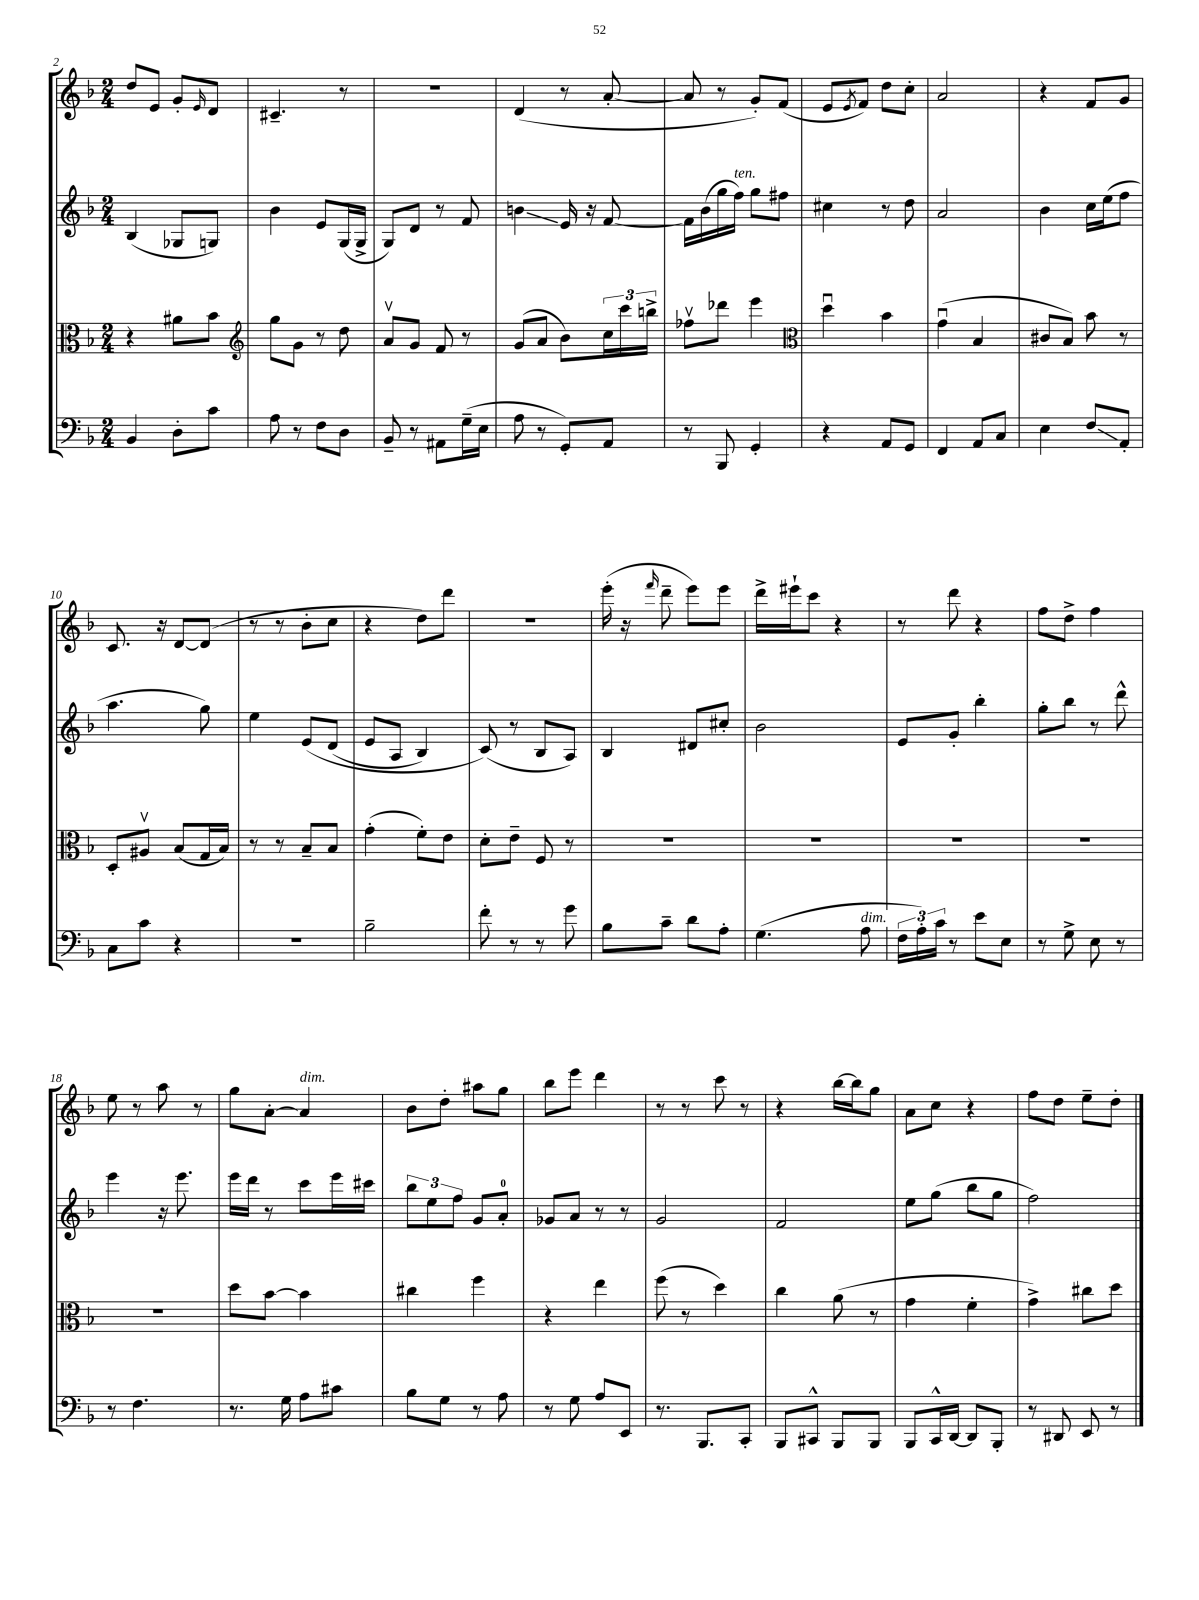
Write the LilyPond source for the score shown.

<<
\new StaffGroup <<
\new Staff = "s0" {
    \clef treble \key f \major \numericTimeSignature \time 2/4
    d''8 e'8 g'8-. \grace { e'16 } d'8 |
    cis'4.-- r8 |
    r2 |
    d'4( r8 a'8~-. |
    a'8 r8 g'8-.) f'8( |
    e'8 \acciaccatura { e'8 } f'8) d''8 c''8-. |
    a'2 |
    r4 f'8 g'8 |
    c'8. r16 d'8~ d'8( |
    r8 r8 bes'8-. c''8 |
    r4 d''8) d'''8 |
    R2 |
    e'''16-.( r16 \grace { f'''16 } d'''8-- e'''8) e'''8 |
    d'''16-> eis'''16-! c'''8 r4 |
    r8 d'''8 r4 |
    f''8 d''8-> f''4 |
    e''8 r8 a''8 r8 |
    g''8 a'8~-. a'4^\markup { \italic "dim." } |
    bes'8 d''8-. ais''8 g''8 |
    bes''8 e'''8 d'''4 |
    r8 r8 c'''8 r8 |
    r4 bes''16~ bes''16 g''8 |
    a'8 c''8 r4 |
    f''8 d''8 e''8-- d''8-. \bar "|." |
}
\new Staff = "s1" {
    \clef treble \key f \major \numericTimeSignature \time 2/4
    bes4( ges8 g8) |
    bes'4 e'8 g16( g16-> |
    g8) d'8 r8 f'8 |
    b'4\glissando e'16 r16 f'8~ |
    f'16 bes'16( g''16 f''16^\markup { \italic "ten." }) g''8 fis''8 |
    cis''4 r8 d''8 |
    a'2 |
    bes'4 c''16 e''16( f''8 |
    a''4. g''8) |
    e''4 e'8\( d'8( |
    e'8 a8 bes4) |
    c'8(\) r8 bes8 a8) |
    bes4 dis'8 cis''8-. |
    bes'2 |
    e'8 g'8-. bes''4-. |
    g''8-. bes''8 r8 d'''8-^ |
    e'''4 r16 e'''8. |
    e'''16 d'''16 r8 c'''8 e'''16 cis'''16 |
    \tuplet 3/2 { bes''8 e''8 f''8 } g'8 a'8-0-. |
    ges'8 a'8 r8 r8 |
    g'2 |
    f'2 |
    e''8 g''8( bes''8 g''8 |
    f''2) \bar "|." |
}
\new Staff = "s2" {
    \clef alto \key f \major \numericTimeSignature \time 2/4
    r4 ais'8 bes'8 |
    \clef treble g''8 g'8 r8 d''8 |
    a'8\upbow g'8 f'8 r8 |
    g'8( a'8 bes'8) \tuplet 3/2 { c''16 c'''16 b''16-> } |
    fes''8\upbow des'''8 e'''4 |
    \clef alto d''4\downbow bes'4 |
    g'4\downbow( bes4 |
    cis'8 bes8) bes'8 r8 |
    d8-. ais8\upbow bes8( g16 bes16) |
    r8 r8 bes8-- bes8 |
    g'4-.( f'8-.) e'8 |
    d'8-. e'8-- f8 r8 |
    R2 |
    R2 |
    R2 |
    R2 |
    R2 |
    d''8 bes'8~ bes'4 |
    cis''4 f''4 |
    r4 e''4 |
    f''8( r8 d''4) |
    c''4 a'8( r8 |
    g'4 f'4-. |
    g'4->) cis''8 d''8 \bar "|." |
}
\new Staff = "s3" {
    \clef bass \key f \major \numericTimeSignature \time 2/4
    bes,4 d8-. c'8 |
    a8 r8 f8 d8 |
    bes,8-- r8 ais,8 g16--( e16 |
    a8 r8 g,8-.) a,8 |
    r8 bes,,8 g,4-. |
    r4 a,8 g,8 |
    f,4 a,8 c8 |
    e4 f8\glissando a,8-. |
    c8 c'8 r4 |
    R2 |
    bes2-- |
    f'8-. r8 r8 g'8 |
    bes8 c'8-- d'8 a8-. |
    g4.( a8^\markup { \italic "dim." } |
    \tuplet 3/2 { f16 a16-.) c'16 } r8 e'8 e8 |
    r8 g8-> e8 r8 |
    r8 f4. |
    r8. g16 a8 cis'8 |
    bes8 g8 r8 a8 |
    r8 g8 a8 e,8 |
    r8. bes,,8. c,8-. |
    bes,,8 cis,8-^ bes,,8 bes,,8 |
    bes,,8 c,16-^ d,16~ d,8 bes,,8-. |
    r8 dis,8 e,8 r8 \bar "|." |
}
>>
>>
\layout { \context { \Score currentBarNumber = #2 } }
